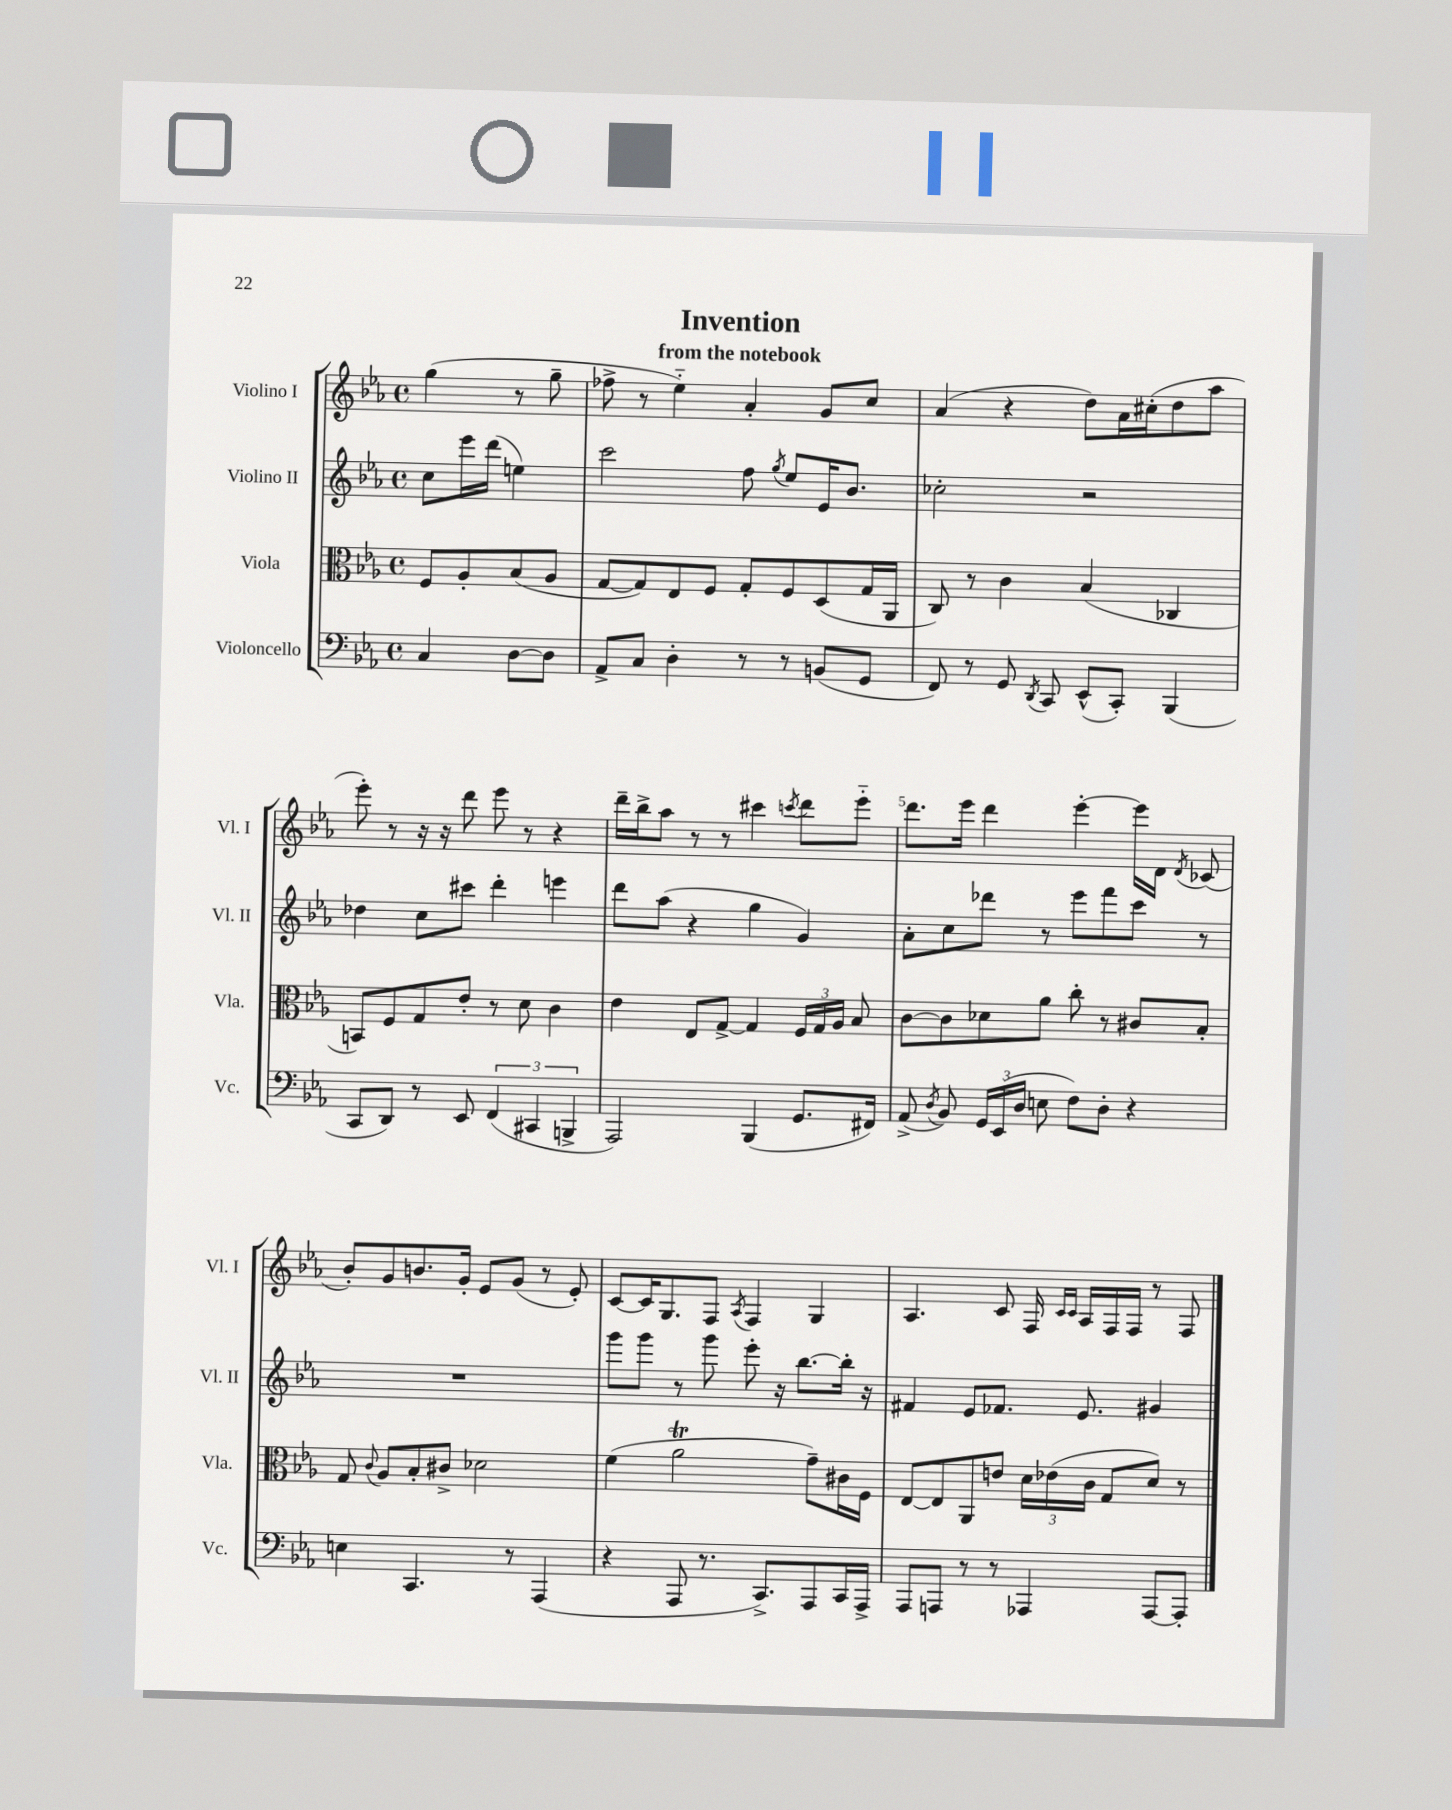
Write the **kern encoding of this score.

**kern	**kern	**kern	**kern
*staff4	*staff3	*staff2	*staff1
*clefF4	*clefC3	*clefG2	*clefG2
*k[b-e-a-]	*k[b-e-a-]	*k[b-e-a-]	*k[b-e-a-]
*M4/4	*M4/4	*M4/4	*M4/4
*met(c)	*met(c)	*met(c)	*met(c)
4C	8F	8cc	(4gg
.	8A-'	16eee-	.
.	.	(16ddd	.
[8D	(8B-	4ee)	8r
8D]	8A-	.	8gg~
=	=	=	=
8AA-^	[8G	2ccc	8ff-^
8C	8G])	.	8r
4D'	8E-	.	4ee-'~)
.	8F	.	.
8r	8G'	8ff	4a-'
.	.	8qgg	.
8r	8F	8ee-	.
(8BB	(8D	16e-	8g
.	.	8.b-	.
8GG	16G	.	8cc
.	16AA-	.	.
=	=	=	=
8FF)	8C)	2cc-'	(4a-
8r	8r	.	.
8GG	4c	.	4r
8qDD	.	.	.
8CC	.	.	.
(8EE-^^	(4B-	2r	8dd)
8CC')	.	.	16a-
.	.	.	(16cc#'
(4BBB-	4C-	.	8dd
.	.	.	8aa-
=	=	=	=
8CC	8BB)	4dd-	8eee-')
8DD)	8F	.	8r
8r	8G	8cc	16r
.	.	.	16r
8EE-	8e-'	8ccc#	8ddd
(6FF	8r	4ddd'	8eee-
.	8d	.	8r
6CC#	.	.	.
.	4c	4eee	4r
6BBB^	.	.	.
=	=	=	=
2AAA-)	4e-	8ddd	16ddd~
.	.	.	16bb-^
.	.	(8aa-	8aa-
.	8E-	4r	8r
.	[8G^	.	8r
(4BBB-	4G]	4gg	4ccc#
.	.	.	8qccc
8.GG	24F	4g)	8ddd
.	24G	.	.
.	24A-	.	.
.	8B-	.	8eee-'~
16FF#)	.	.	.
=	=	=	=
(8AA-^	[8c	8a-'	8.ddd
8qD	.	.	.
8BB-)	8c]	8cc	.
.	.	.	16eee-
24GG	8d-	8ddd-	4ddd
(24EE-	.	.	.
24D	.	.	.
8E	8a-	8r	.
8F)	8cc'	8eee-	[4eee-'
8D'	8r	8fff	.
4r	8c#	8ccc	16eee-]
.	.	.	16d
.	.	.	8qd
.	8B-'	8r	(8c-
=	=	=	=
4E	8G	1r	8b-')
.	8qqc	.	.
.	8A-	.	8g
4.CC	8B-'	.	8.b
.	8c#^	.	.
.	.	.	16g'
.	2d-	.	8e-
8r	.	.	(8g
(4AAA-	.	.	8r
.	.	.	8e-')
=	=	=	=
4r	(4f	8ggg	[8c
.	.	8ggg	16c]
.	.	.	8.G
8AAA-	2a-	8r	.
8.r	.	8ggg	8F
.	.	.	8qA-
.	.	8eee-'	4F
8.CC^)	.	.	.
.	.	16r	.
.	.	[8.bb-	.
8AAA-	8g~)	.	4G
16CC	16c#	16bb-']	.
16AAA-^	16F	16r	.
=	=	=	=
8AAA-	[8E-	4f#	4.A-
8AAA	8E-]	.	.
8r	8AA-	8e-	.
8r	8e	8.f-	8c
4AAA-	24d	.	16F
.	(24e-	.	.
.	.	.	16qqc
.	.	.	16qqc
.	.	8.e-	16A-
.	24c	.	.
.	8G	.	16F
.	.	.	16F
[8AAA-	8d)	4g#	8r
8AAA-']	8r	.	8F
==	==	==	==
*-	*-	*-	*-
